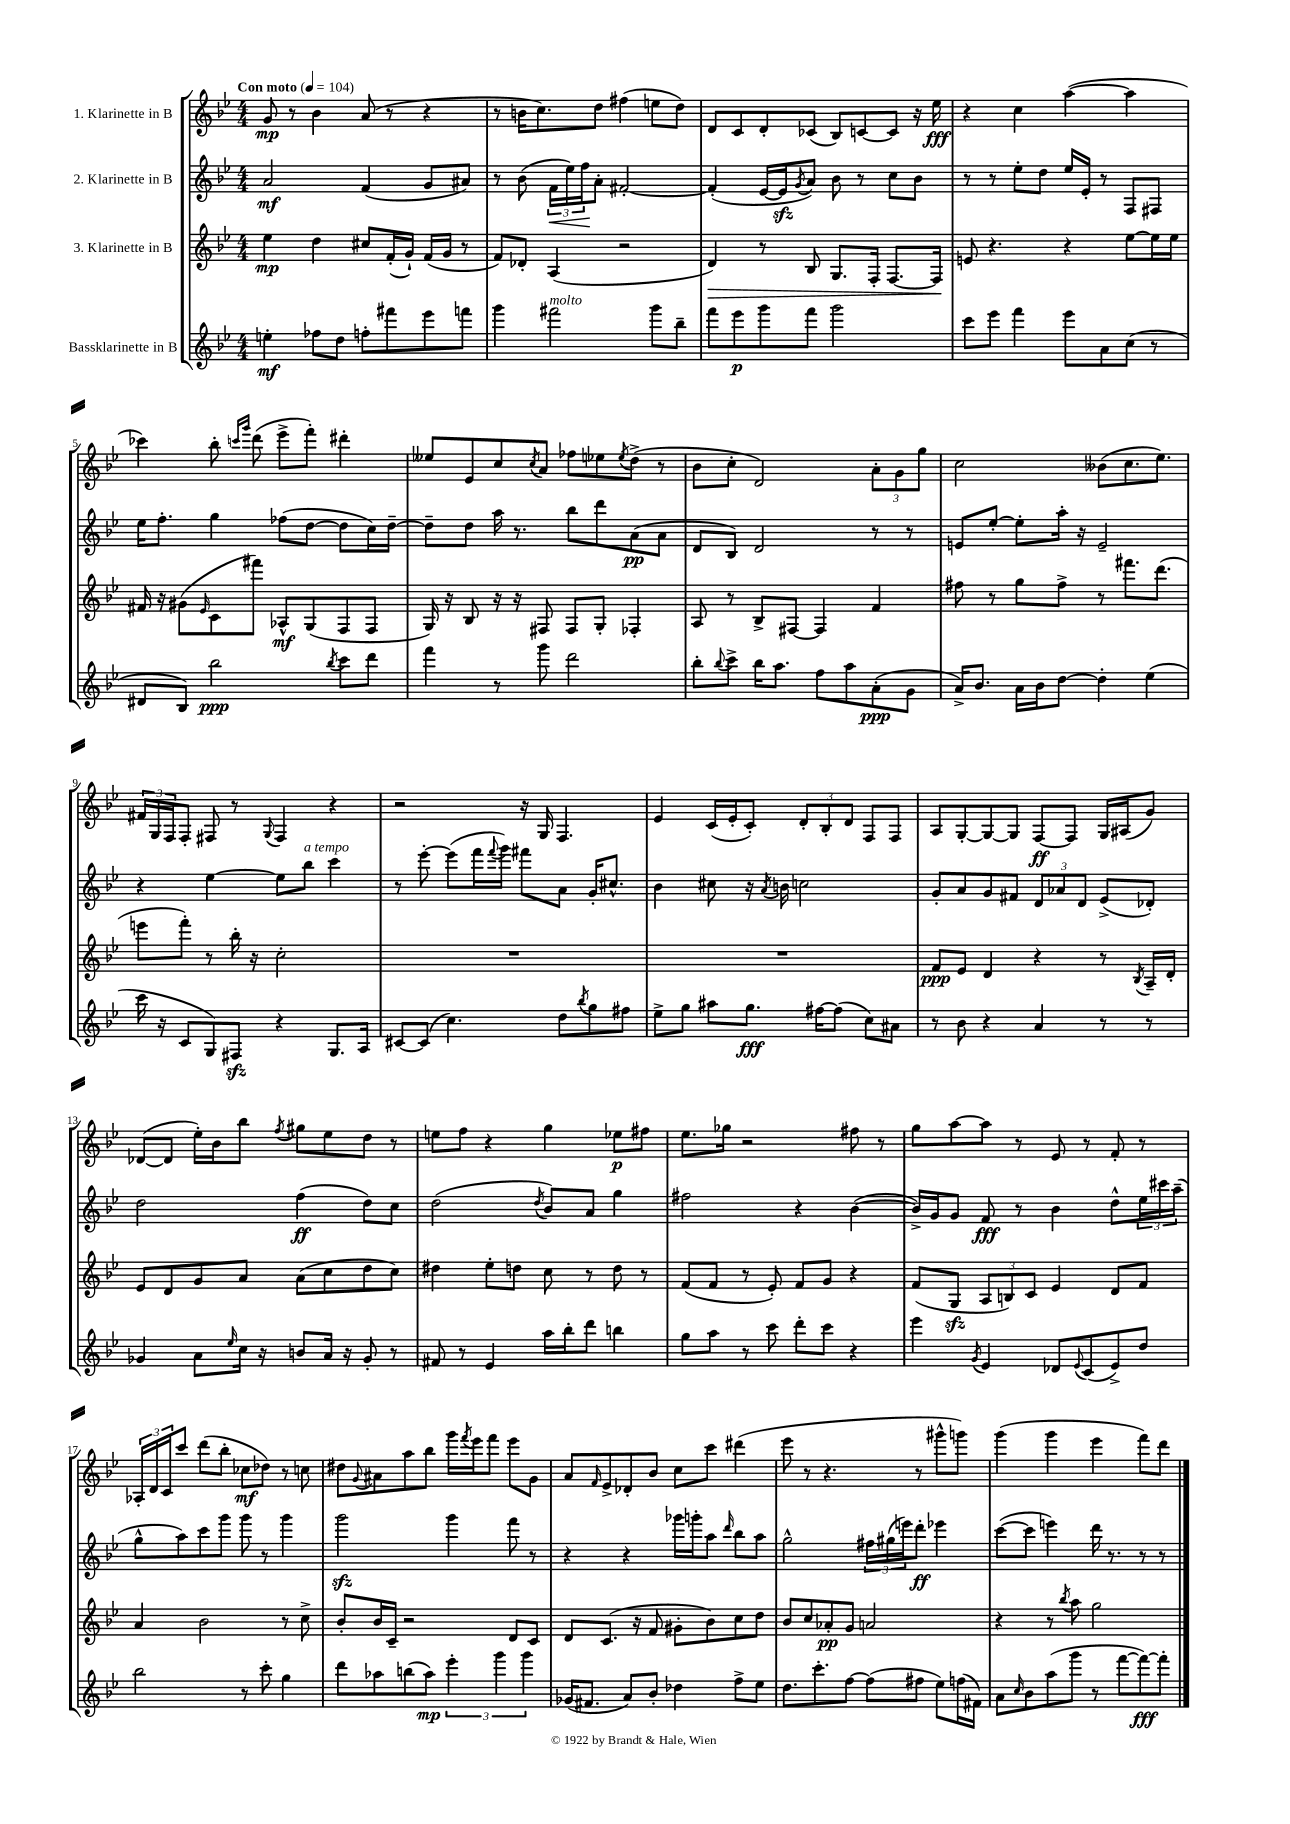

**kern	**kern	**kern	**kern
*staff4	*staff3	*staff2	*staff1
*clefG2	*clefG2	*clefG2	*clefG2
*k[b-e-]	*k[b-e-]	*k[b-e-]	*k[b-e-]
*M4/4	*M4/4	*M4/4	*M4/4
*MM104	*MM104	*MM104	*MM104
4ee'	4ee-	2a	8g
.	.	.	8r
8ff-	4dd	.	4b-
8dd	.	.	.
8ff'	8cc#	(4f	(8a
8fff#	(16f'	.	8r
.	16g`)	.	.
8eee-	(16f	8g	4r
.	16g	.	.
8fff	8r	8a#)	.
=	=	=	=
4ggg	8f)	8r	8r
.	8d-'	(8b-	16b
.	.	.	8.cc)
2fff#	(4A	24f	.
.	.	24ee-)	.
.	.	24ff	.
.	.	8a'	8dd
.	2r	[2f#'	(4ff#
8ggg	.	.	8ee
8bb-~	.	.	8dd)
=	=	=	=
8fff	4d)	(4f#']	8d
8eee-	.	.	8c
8ggg	8r	[16e-	8d'
.	.	16e-]	.
.	.	8qg	.
8fff	8B-	8a)	(8c-
2ggg	8.G	8b-	8B-)
.	.	8r	[8c
.	16F'	.	.
.	[8.F	8cc	8c]
.	.	8b-	16r
.	16F]	.	16ee-
=	=	=	=
8ccc	8e	8r	4r
8eee-	4.r	8r	.
4fff	.	8ee-'	4cc
.	.	8dd	.
8eee-	4r	16ee-	([4aa
.	.	16e-'	.
8a	.	8r	.
(8cc	[8ee-	8F	4aa]
8r	16ee-]	8F#	.
.	16ee-	.	.
=	=	=	=
8d#	16f#	16ee-	4ccc-)
.	16r	8.ff'	.
8B-)	(8g#	.	.
.	16qqe-	.	.
2bb-	8c	4gg	8bb-'
.	.	.	16qqccc
.	.	.	16qqggg
.	8fff#)	.	(8ddd
.	8A-^^	(8ff-	8eee-^
.	(8G	[8dd	8fff')
8qbb-	.	.	.
8ccc	8F	8dd]	4ddd#'
8ddd	8F	16cc)	.
.	.	[16dd~	.
=	=	=	=
4fff	16G)	8dd~]	8ee--
.	16r	.	.
.	8B-	8dd	8e-
8r	16r	16aa	8cc
.	16r	8.r	.
.	.	.	8qcc
8ggg	8F#	.	8a
2ddd	8F#	8bb-	8ff-
.	8G'	8ddd	8ee-
.	.	.	8qee-
.	4F-'	(8a	(8dd^
.	.	8a	8r
=	=	=	=
8bb-'	8A	8d	8b-
8qqbb-	.	.	.
8ccc^	8r	8B-)	8cc'
16bb-	8B-^	2d	2d)
8.aa	.	.	.
.	[8F#	.	.
8ff	4F#]	.	.
8aa	.	.	.
(8a'	4f	8r	12a'
.	.	.	12g
8g	.	8r	.
.	.	.	12gg
=	=	=	=
16a^)	8ff#	8e	2cc
8.b-	.	.	.
.	8r	[8ee-'	.
16a	8gg	8ee-']	.
16b-	.	.	.
[8dd	8ff#^	16aa'	.
.	.	16r	.
4dd']	8r	2e~	(8b--
.	8.fff#	.	8.cc
(4ee-	.	.	.
.	(8.ddd	.	8.ee-)
=	=	=	=
16ccc	8eee	4r	24f#
.	.	.	24G
16r	.	.	.
.	.	.	24F
8c	8fff')	.	8F'
8G)	8r	[4ee-	8F#
8F#	16bb-'	.	8r
.	16r	.	.
.	.	.	8qqG
4r	2cc'	8ee-]	4F#
.	.	8bb-	.
8.G	.	4ccc	4r
16A	.	.	.
=	=	=	=
[8c#	1r	8r	2r
(8c#]	.	[8eee-'	.
4.cc)	.	(8eee-]	.
.	.	16fff	.
.	.	8qqfff	.
.	.	16ggg)	.
.	.	8fff#	16r
.	.	.	16G
8dd	.	8a	4.F
8qbb-	.	.	.
8gg	.	16g'	.
.	.	8.cc#^^	.
8ff#	.	.	.
=	=	=	=
8ee-^	1r	4b-	4e-
8gg	.	.	.
8aa#	.	8cc#	(16c
.	.	.	16e-'
8.gg	.	16r	8c')
.	.	8qa	.
.	.	16b	.
.	.	2cc	12d'
[16ff#	.	.	.
.	.	.	12B-'
(8ff#]	.	.	.
.	.	.	12d
8cc)	.	.	8F
8a#	.	.	8F
=	=	=	=
8r	8f	8g'	8A
8b-	8e-	8a	[8G'
4r	4d	8g	8G_
.	.	8f#	8G]
4a	4r	12d	[8F
.	.	12a-	.
.	.	.	8F]
.	.	12d	.
8r	8r	(8e-^	16G
.	.	.	(16A#
.	8qB-	.	.
8r	16A~	8d-')	8g)
.	16d'	.	.
=	=	=	=
4g-	8e-	2dd	([8d-
.	8d	.	8d-]
8a	8g	.	16ee-')
.	.	.	16b-
16qqee-	.	.	.
16cc	8a	.	8bb-
16r	.	.	.
.	.	.	8qff
8b	(8a	(4ff	8gg#
16a	8cc	.	8ee-
16r	.	.	.
8g-'	8dd	8dd)	8dd
8r	8cc)	8cc	8r
=	=	=	=
8f#	4dd#	(2dd	8ee
8r	.	.	8ff
4e-	8ee-'	.	4r
.	8dd	.	.
.	.	8qdd	.
16aa	8cc	8b-)	4gg
16bb-'	.	.	.
8ddd	8r	8a	.
4bb	8dd	4gg	8ee-
.	8r	.	8ff#
=	=	=	=
8gg	(8f	2ff#	8.ee-
8aa	8f	.	.
.	.	.	16gg-
8r	8r	.	2r
8ccc	8e-')	.	.
8ddd'	8f	4r	.
8ccc	8g	.	.
4r	4r	([4b-	8ff#
.	.	.	8r
=	=	=	=
4eee-	(8f	16b-^])	8gg
.	.	16g	.
.	8G	8g	[8aa
8qg	.	.	.
4e-	12A	8f	8aa]
.	12B)	.	.
.	.	8r	8r
.	12c	.	.
8d-	4e-	4b-	8e-
8qqe-	.	.	.
(8c	.	.	8r
8e-^)	8d	8dd^^	8f'
8dd	8f	24ee-	8r
.	.	24ccc#	.
.	.	(24aa~	.
=	=	=	=
2bb-	4a	8gg^^	24A-'
.	.	.	24d
.	.	.	24c
.	.	8aa)	8ccc
.	2b-	8ccc	(8ddd
.	.	8ggg	8bb-'
8r	.	8ggg	8cc-
8ccc'	.	8r	8dd-)
4gg	8r	4ggg	8r
.	8cc^	.	8cc
=	=	=	=
8ddd	8b-'	2ggg	8dd#
.	.	.	8qqg
8aa-	16b-	.	8a#
.	16c~	.	.
(8bb	2r	.	8aa
8aa-)	.	.	8bb-
6eee-'	.	4ggg	16ggg
.	.	.	8qfff
.	.	.	16eee-
.	.	.	8fff
6ggg	.	.	.
.	8d	8fff	8eee-
6ggg	.	.	.
.	8c	8r	8g
=	=	=	=
(16g-	8d	4r	8a
8.f#	.	.	.
.	.	.	16qqf
.	(8.c	.	8e-^
8a)	.	4r	8d-'
.	16r	.	.
8b-'	8f	.	8b-
4dd-	8g#'	16ggg-	8cc
.	.	16ggg'	.
.	8b-)	8aa	8ccc
.	.	16qqddd	.
8ff^	8cc	8bb-	(4ddd#
8ee-	8dd	8aa	.
=	=	=	=
8.dd	8b-	2gg^^	8eee-
.	8cc	.	8r
8.ccc'	.	.	.
.	8a-'	.	4.r
[8ff	8g	.	.
(8ff]	2a	24ff#	.
.	.	(24gg#	.
.	.	24eee)	.
8ff#	.	8ddd'	8r
8ee-)	.	4eee-	8ggg#^^
(16ff	.	.	8ggg)
16f#)	.	.	.
=	=	=	=
8a	4r	([8ccc	(4ggg
16qqcc	.	.	.
8b-	.	8ccc]	.
(8aa	8r	4eee)	4ggg
.	8qbb-	.	.
8ggg	8aa	.	.
8r	2gg	16ddd	4eee-
.	.	8.r	.
[8fff	.	.	.
8fff_)	.	8r	8fff)
8fff']	.	8r	8ddd
==	==	==	==
*-	*-	*-	*-
